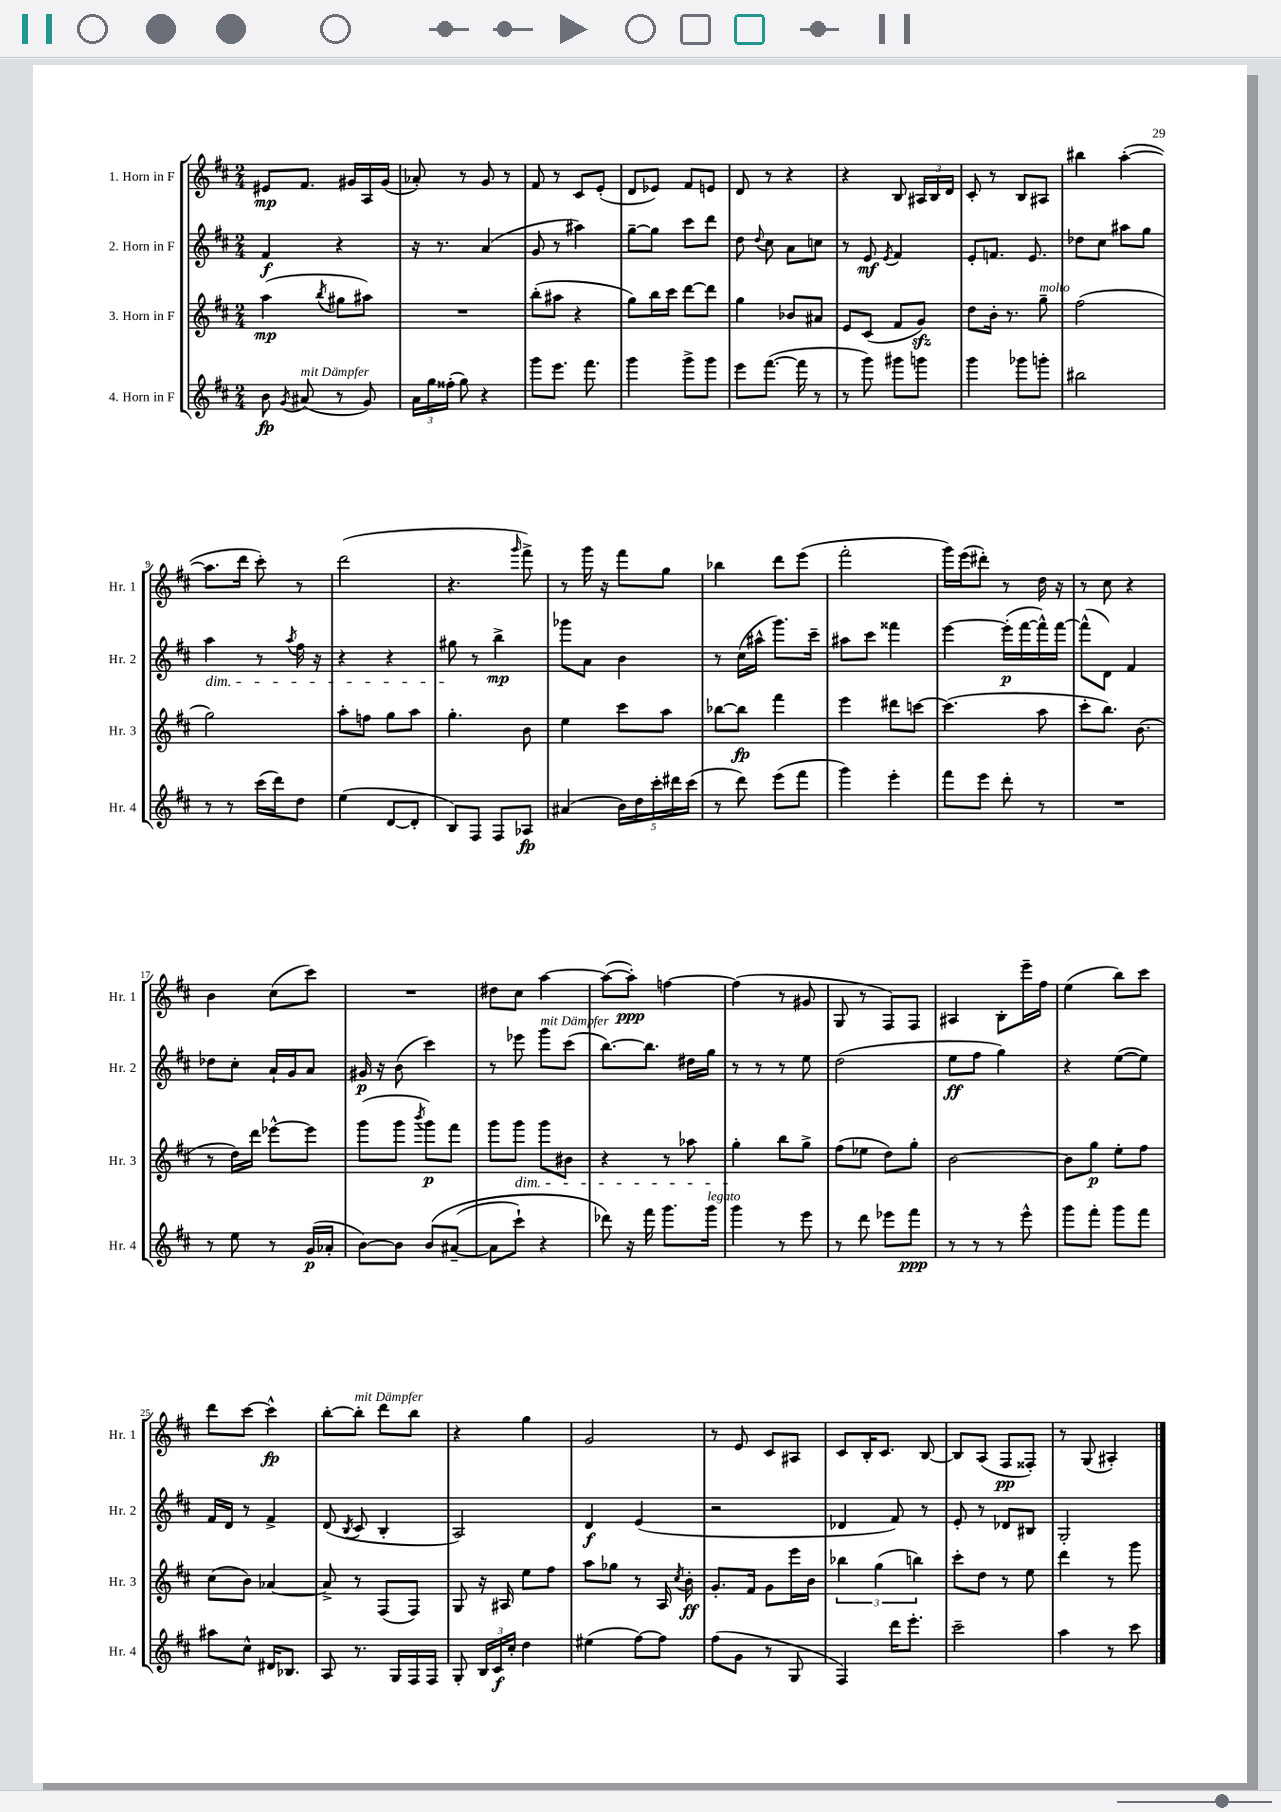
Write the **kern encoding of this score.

**kern	**kern	**kern	**kern
*staff4	*staff3	*staff2	*staff1
*clefG2	*clefG2	*clefG2	*clefG2
*k[f#c#]	*k[f#c#]	*k[f#c#]	*k[f#c#]
*M2/4	*M2/4	*M2/4	*M2/4
8b	(4aa	4f#	8e#
8qg	.	.	.
(8a#	.	.	8.f#
.	8qbb	.	.
8r	8gg#	4r	.
.	.	.	16g#
8g)	8aa#)	.	16A
.	.	.	(16g#
=	=	=	=
24a	2r	16r	8a-')
24gg	.	.	.
.	.	8.r	.
(24ff##'	.	.	.
8gg)	.	.	8r
4r	.	(4a	8g
.	.	.	8r
=	=	=	=
8ggg	(8bb'	8g	8f#
8.eee	8aa#	8r	8r
.	4r	4aa#)	8c#
8.fff#	.	.	.
.	.	.	(8e'
=	=	=	=
4ggg	8gg)	[8gg~	8d
.	16bb	8gg]	8e-)
.	16ccc#	.	.
8ggg^	[8ddd	8ccc#	8f#
8ggg	8ddd]	8ddd	8e
=	=	=	=
8eee	4gg	8dd	8d
.	.	8qqdd	.
([8.fff#	.	8cc#	8r
.	8b-	8a	4r
16fff#]	.	.	.
8r	8a#	8cc	.
=	=	=	=
8r	8e	8r	4r
8ggg)	(8c#	8e	.
.	.	8qe	.
8ggg#	8f#	4f#	8B
8ggg	8g)	.	24A#
.	.	.	24B
.	.	.	24d
=	=	=	=
4ggg	8dd	8e'	8c#'
.	16b'	8.f	8r
.	8.r	.	.
8ggg-	.	.	8B
.	.	8.e	.
8ggg'	8gg~	.	8A#
=	=	=	=
2bb#	(2ff#	8dd-	4bb#
.	.	8cc#	.
.	.	8aa#	([4aa'
.	.	8gg	.
=	=	=	=
8r	2gg)	4aa	8.aa]
8r	.	.	.
.	.	.	16ddd
(16ccc#	.	8r	8ccc#')
16ddd)	.	.	.
.	.	8qaa	.
8dd	.	16ff#	8r
.	.	16r	.
=	=	=	=
(4ee	8aa'	4r	(2ddd
.	8ff	.	.
[8d	8gg	4r	.
8d']	8aa	.	.
=	=	=	=
8B)	4.gg'	8gg#	4.r
8F#	.	8r	.
8F#	.	4bb^	.
.	.	.	16qqggg
8A-	8b	.	8fff#^)
=	=	=	=
(4a#	4ee	8ggg-	8r
.	.	8a	16ggg
.	.	.	16r
20b)	8ccc#	4b	8fff#
20dd	.	.	.
20ccc#'	.	.	.
.	8aa	.	8gg
20ddd#	.	.	.
(20ccc#	.	.	.
=	=	=	=
8r	[8bb-	8r	4bb-
8ddd)	8bb-]	(16cc#	.
.	.	16aa#^^	.
(8eee	4fff#	8.ggg)	8ddd
8fff#	.	.	(8eee
.	.	16ccc#~	.
=	=	=	=
4ggg)	4eee	8aa#	2fff#'
.	.	8ccc#	.
4eee'	8ddd#	4fff##	.
.	[8ccc	.	.
=	=	=	=
8fff#	(4.ccc]	[4eee	16ggg)
.	.	.	(16eee
8eee	.	.	8ddd#')
8ddd'	.	(16eee']	8r
.	.	[16fff#	.
8r	8aa	16fff#^^])	16dd
.	.	[16fff#	16r
=	=	=	=
2r	8ccc#'	(8fff#^^]	8r
.	8.bb)	8d)	8cc#
.	.	4f#	4r
.	(8.b	.	.
=	=	=	=
8r	8r	8dd-	4b
8ee	16dd)	8cc#'	.
.	16ddd	.	.
8r	[8eee-^^	16a`	(8cc#
.	.	16g	.
(16g	8eee-]	8a	8ccc#)
16a-'	.	.	.
=	=	=	=
[8b)	(8ggg	16g#	2r
.	.	16r	.
8b]	8ggg	(8b	.
.	8qbbb	.	.
&(8b	8ggg)	4ccc#)	.
([8a#~	8fff#	.	.
=	=	=	=
8a#]	8ggg	8r	8dd#
8ccc#`)	8ggg	8eee-	8cc#
4r	8ggg	8ggg	[4aa
.	8b#	(8ccc#	.
=	=	=	=
8ddd-&)	4r	[8.bb)	(8aa_
16r	.	.	8aa'])
16fff#	.	8.bb]	.
8.ggg	8r	.	[4ff
.	8aa-	16dd#	.
16ggg	.	16gg	.
=	=	=	=
4ggg	4gg'	8r	(4ff]
.	.	8r	.
8r	8bb	8r	8r
8eee	8gg^	8ee	8g#
=	=	=	=
8r	(8ff#	(2dd	8G
8ddd	8ee-	.	8r
8eee-	8dd)	.	8F#)
8fff#	8gg'	.	8F#
=	=	=	=
8r	[2b	8ee	4A#
8r	.	8ff#	.
8r	.	4gg)	8B'
8eee^^	.	.	16eee~
.	.	.	16ff#
=	=	=	=
8ggg	8b]	4r	(4ee
8fff#'	8gg	.	.
8ggg	8ee'	([8ee	8bb)
8fff#	8ff#	8ee])	8ccc#
=	=	=	=
8aa#	(8cc#	16f#	8ddd
.	.	16d	.
8cc#^^	8b)	8r	[8ccc#
16d#	[4a-	4f#^	4ccc#^^]
8.B-	.	.	.
=	=	=	=
8A	8a-^]	(8d	[8bb'
.	.	8qB	.
8.r	8r	8c#	8bb']
.	(8F#	4B'	8ddd
16G	.	.	.
16F#	8F#)	.	8bb
16F#	.	.	.
=	=	=	=
8G'	8G	2A)	4r
24B	16r	.	.
24c#	.	.	.
.	16A#	.	.
24cc#'	.	.	.
4dd	8ee	.	4gg
.	8ff#	.	.
=	=	=	=
(4ee#	8aa	4d	2g
.	8gg-	.	.
[8ff#)	8r	(4e	.
8ff#]	16A	.	.
.	8qcc#	.	.
.	16b'	.	.
=	=	=	=
(8ff#	8.g'	2r	8r
8g	.	.	8e
.	16f#	.	.
8r	8g	.	8c#
8G	16eee	.	8A#
.	16b	.	.
=	=	=	=
4F#)	6bb-	4d-	8c#
.	.	.	16B'
.	(6gg	.	.
.	.	.	8.c#
16ddd	.	8f#)	.
8.eee'	.	.	.
.	6bb)	.	.
.	.	8r	[8B
=	=	=	=
2ccc#~	8ccc#'	8e'	8B]
.	8dd	8r	(8A
.	8r	8d-	8F#
.	8ee	8B#	8F##')
=	=	=	=
4aa	4ddd	2G'	8r
.	.	.	(8G
8r	8r	.	4A#')
8ccc#	8ggg	.	.
==	==	==	==
*-	*-	*-	*-
